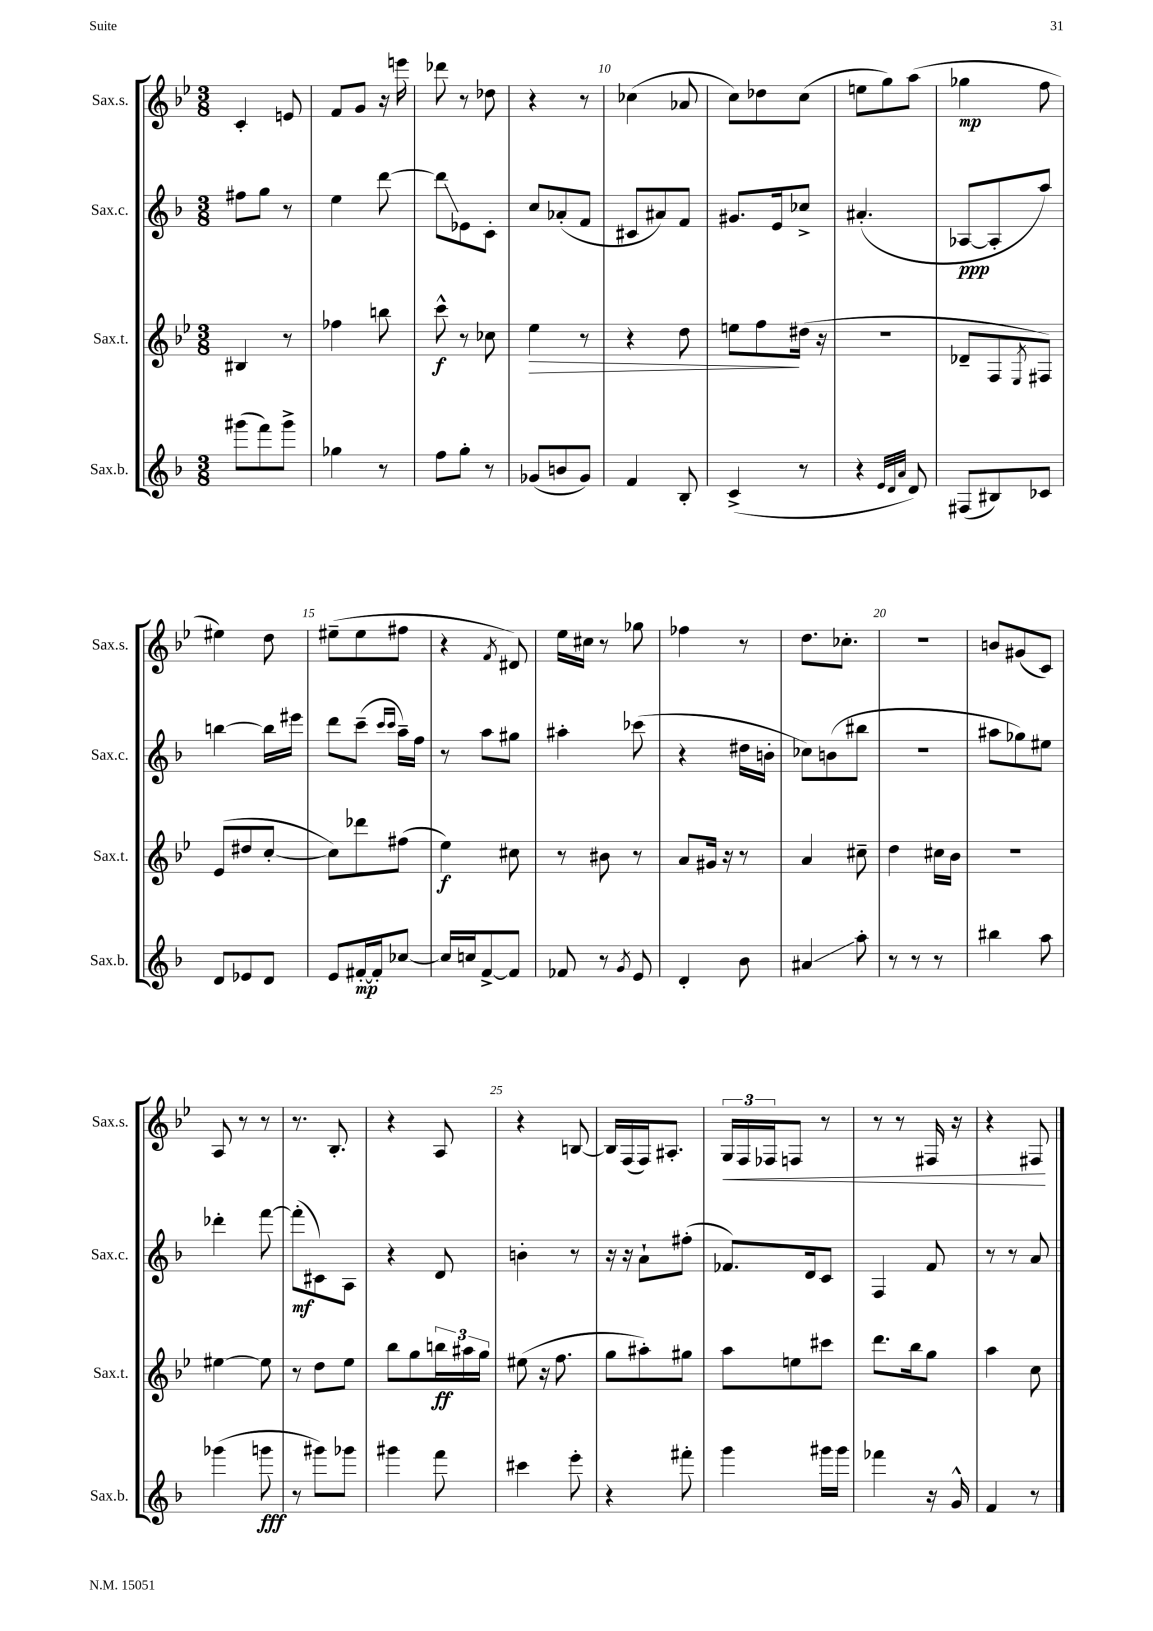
<<
\new StaffGroup <<
\new Staff = "s0" \with { instrumentName = "Sax.s." shortInstrumentName = "Sax.s." } {
    \clef treble \key bes \major \numericTimeSignature \time 3/8
    c'4-. e'8 |
    f'8 g'8 r16 e'''16 |
    des'''8 r8 des''8 |
    r4 r8 |
    ces''4( aes'8 |
    c''8) des''8 c''8( |
    e''8 g''8) a''8( |
    ges''4\mp f''8 |
    eis''4) d''8 |
    eis''8--( eis''8 fis''8 |
    r4 \acciaccatura { f'8 } dis'8) |
    ees''16 cis''16 r8 ges''8 |
    fes''4 r8 |
    d''8. ces''8.-. |
    r4. |
    b'8 gis'8( c'8) |
    a8 r8 r8 |
    r8. bes8.-. |
    r4 a8 |
    r4 b8~ |
    b16 f16( f16) ais8.-. |
    \tuplet 3/2 { g16\< f16 fes16 } f8 r8 |
    r8 r8 fis16 r16 |
    r4 fis8\! \bar "|." |
}
\new Staff = "s1" \with { instrumentName = "Sax.c." shortInstrumentName = "Sax.c." } {
    \clef treble \key f \major \numericTimeSignature \time 3/8
    fis''8 g''8 r8 |
    e''4 d'''8~ |
    d'''8\glissando ees'8 c'8-. |
    c''8 aes'8-.( f'8 |
    cis'8 ais'8) f'8 |
    gis'8. e'16 ces''8-> |
    ais'4.-.( |
    aes8~\ppp aes8-. a''8) |
    b''4~ b''16 eis'''16 |
    d'''8 c'''8--( \grace { c'''16 c'''16 } a''16--) f''16 |
    r8 a''8 gis''8 |
    ais''4-. ces'''8( |
    r4 dis''16 b'16-. |
    ces''8) b'8( bis''8 |
    R4. |
    ais''8 ges''8) eis''8 |
    des'''4-. f'''8~ |
    f'''8-.\mf( cis'8) a8 |
    r4 d'8 |
    b'4-. r8 |
    r16 r16 a'8-! fis''8-.( |
    fes'8.) d'16 c'8 |
    f4 f'8 |
    r8 r8 a'8 \bar "|." |
}
\new Staff = "s2" \with { instrumentName = "Sax.t." shortInstrumentName = "Sax.t." } {
    \clef treble \key bes \major \numericTimeSignature \time 3/8
    bis4 r8 |
    fes''4 b''8 |
    c'''8-^\f r8 ces''8 |
    ees''4\> r8 |
    r4 d''8 |
    e''8 f''8\! dis''16( r16 |
    R4. |
    des'8-- f8 \acciaccatura { ees8 } fis8) |
    ees'8( dis''8 c''8~-. |
    c''8) des'''8 fis''8( |
    ees''4\f) cis''8 |
    r8 bis'8 r8 |
    a'8 gis'16 r16 r8 |
    a'4 cis''8-- |
    d''4 cis''16 bes'16 |
    R4. |
    eis''4~ eis''8 |
    r8 d''8 ees''8 |
    bes''8 g''8 \tuplet 3/2 { b''16\ff ais''16 g''16 } |
    eis''8( r16 f''8. |
    g''8 ais''8-.) gis''8 |
    a''8 e''8 cis'''8 |
    d'''8. bes''16 g''8 |
    a''4 c''8 \bar "|." |
}
\new Staff = "s3" \with { instrumentName = "Sax.b." shortInstrumentName = "Sax.b." } {
    \clef treble \key f \major \numericTimeSignature \time 3/8
    gis'''8( f'''8) gis'''8-> |
    ges''4 r8 |
    f''8 g''8-. r8 |
    ges'8( b'8 ges'8) |
    f'4 bes8-. |
    c'4->( r8 |
    r4 \grace { e'32 d'32 a'32 } d'8) |
    fis8( bis8) ces'8 |
    d'8 ees'8 d'8 |
    e'8 fis'16~-.\mp fis'16-. ces''8~ |
    ces''16 c''16 f'8~-> f'8 |
    fes'8 r8 \acciaccatura { g'8 } e'8 |
    d'4-. bes'8 |
    ais'4\glissando a''8-. |
    r8 r8 r8 |
    bis''4 a''8 |
    ges'''4( g'''8\fff |
    r8 gis'''8) ges'''8 |
    gis'''4 f'''8 |
    cis'''4 e'''8-. |
    r4 fis'''8-. |
    g'''4 gis'''16 gis'''16 |
    fes'''4 r16 g'16-^ |
    f'4 r8 \bar "|." |
}
>>
>>
\layout { \context { \Score currentBarNumber = #6 \override BarNumber.break-visibility = ##(#f #t #t) barNumberVisibility = #(every-nth-bar-number-visible 5) } }
